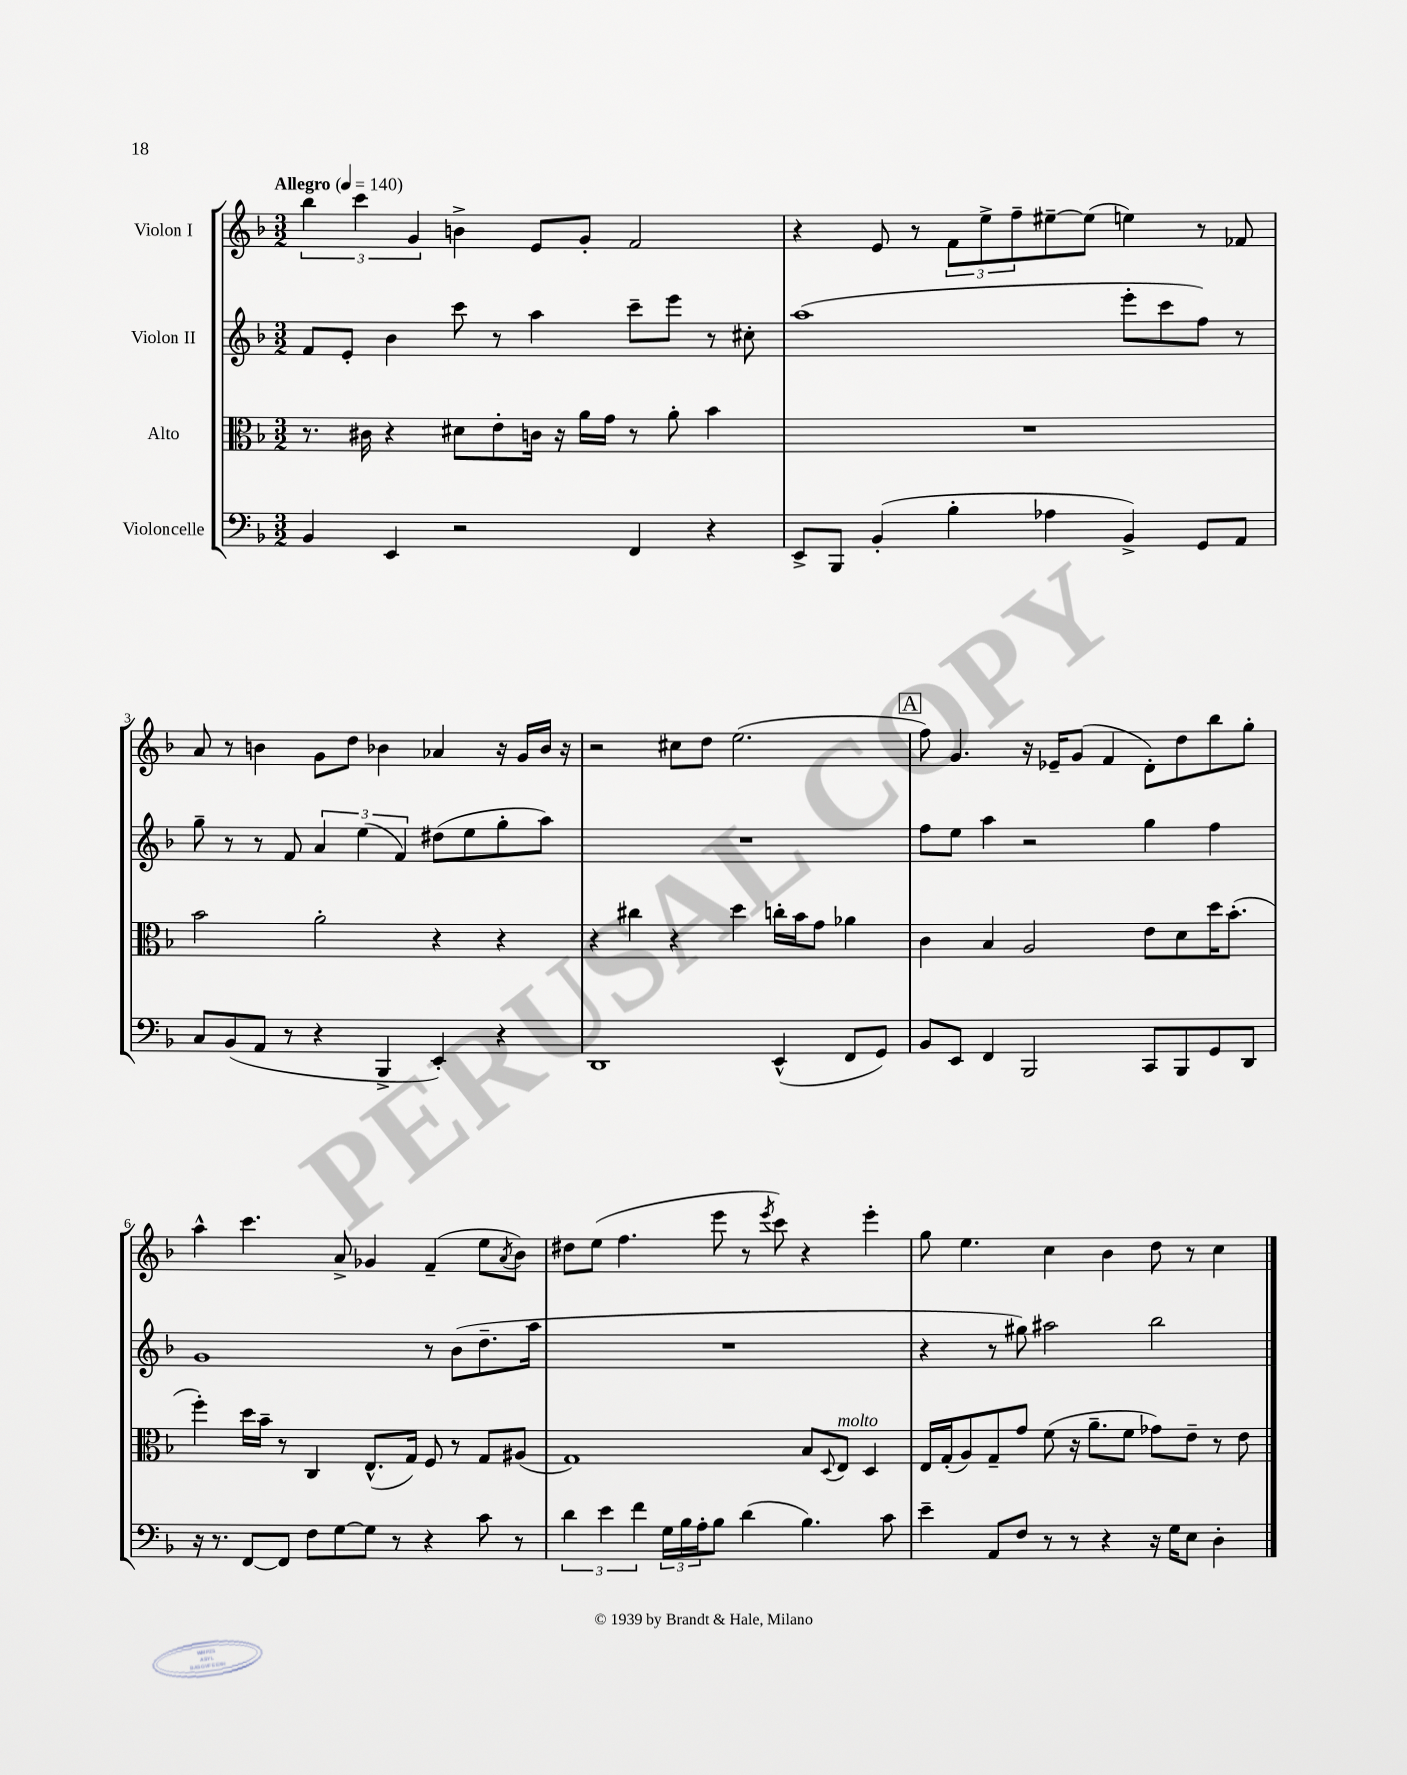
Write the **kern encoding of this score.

**kern	**kern	**kern	**kern
*staff4	*staff3	*staff2	*staff1
*clefF4	*clefC3	*clefG2	*clefG2
*k[b-]	*k[b-]	*k[b-]	*k[b-]
*M3/2	*M3/2	*M3/2	*M3/2
*MM140	*MM140	*MM140	*MM140
4BB-	8.r	8f	6bb-
.	.	8e'	.
.	.	.	6ccc
.	16c#	.	.
4EE	4r	4b-	.
.	.	.	6g
2r	8d#	8ccc	4b^
.	8e'	8r	.
.	16c	4aa	8e
.	16r	.	.
.	16a	.	8g'
.	16g	.	.
4FF	8r	8ccc~	2f
.	8a'	8eee	.
4r	4b-	8r	.
.	.	8cc#'	.
=	=	=	=
8EE^	1.r	(1aa	4r
8BBB-	.	.	.
(4BB-'	.	.	8e
.	.	.	8r
4B-'	.	.	12f
.	.	.	12ee^
.	.	.	12ff~
4A-	.	.	[8ee#~
.	.	.	(8ee#]
4BB-^)	.	8eee'	4ee)
.	.	8ccc	.
8GG	.	8ff)	8r
8AA	.	8r	8f-
=	=	=	=
8C	2b-	8gg~	8a
(8BB-	.	8r	8r
8AA	.	8r	4b
8r	.	8f	.
4r	2a'	6a	8g
.	.	.	8dd
.	.	(6ee	.
4BBB-^	.	.	4b-
.	.	6f)	.
4EE')	4r	(8dd#	4a-
.	.	8ee	.
4r	4r	8gg'	16r
.	.	.	16g
.	.	8aa)	16b-
.	.	.	16r
=	=	=	=
1DD	4r	1.r	2r
.	4cc#	.	.
.	4r	.	8cc#
.	.	.	8dd
.	4dd	.	(2.ee
(4EE^^	16cc'	.	.
.	16b-	.	.
.	8g	.	.
8FF	4a-	.	.
8GG)	.	.	.
=	=	=	=
8BB-	4c	8ff	8ff)
8EE	.	8ee	4.g
4FF	4B-	4aa	.
2BBB-	2A	2r	16r
.	.	.	16e-~
.	.	.	(8g
.	.	.	4f
8CC	8e	4gg	8d')
8BBB-	8d	.	8dd
8GG	16dd	4ff	8bb-
.	(8.b-'	.	.
8DD	.	.	8gg'
=	=	=	=
16r	4ff')	1g	4aa^^
8.r	.	.	.
[8FF	16dd	.	4.ccc
.	16b-~	.	.
8FF]	8r	.	.
8F	4C	.	.
[8G	.	.	8a^
8G]	(8.E^^	.	4g-
8r	.	.	.
.	16G)	.	.
4r	8F	8r	(4f~
.	8r	(8b-	.
8c	8G	8.dd~	8ee
.	.	.	8qa
8r	(8A#	.	8b-)
.	.	16aa	.
=	=	=	=
6d	1G)	1.r	8dd#
.	.	.	(8ee
6e	.	.	.
.	.	.	4.ff
6f	.	.	.
24G	.	.	.
24B-	.	.	.
24A'	.	.	.
8B-	.	.	8eee
(4d	.	.	8r
.	.	.	8qeee
.	.	.	8ccc)
4.B-)	8B-	.	4r
.	8qqD	.	.
.	8E	.	.
.	4D	.	4eee'
8c	.	.	.
=	=	=	=
4e~	16E	4r	8gg
.	(16G'	.	.
.	8A)	.	4.ee
8AA	8G~	8r	.
8F	8g	8gg#)	.
8r	(8f	2aa#	4cc
8r	16r	.	.
.	8.a~	.	.
4r	.	.	4b-
.	8f	.	.
16r	8g-)	2bb-	8dd
16G	.	.	.
8E	8e~	.	8r
4D'	8r	.	4cc
.	8e	.	.
==	==	==	==
*-	*-	*-	*-
